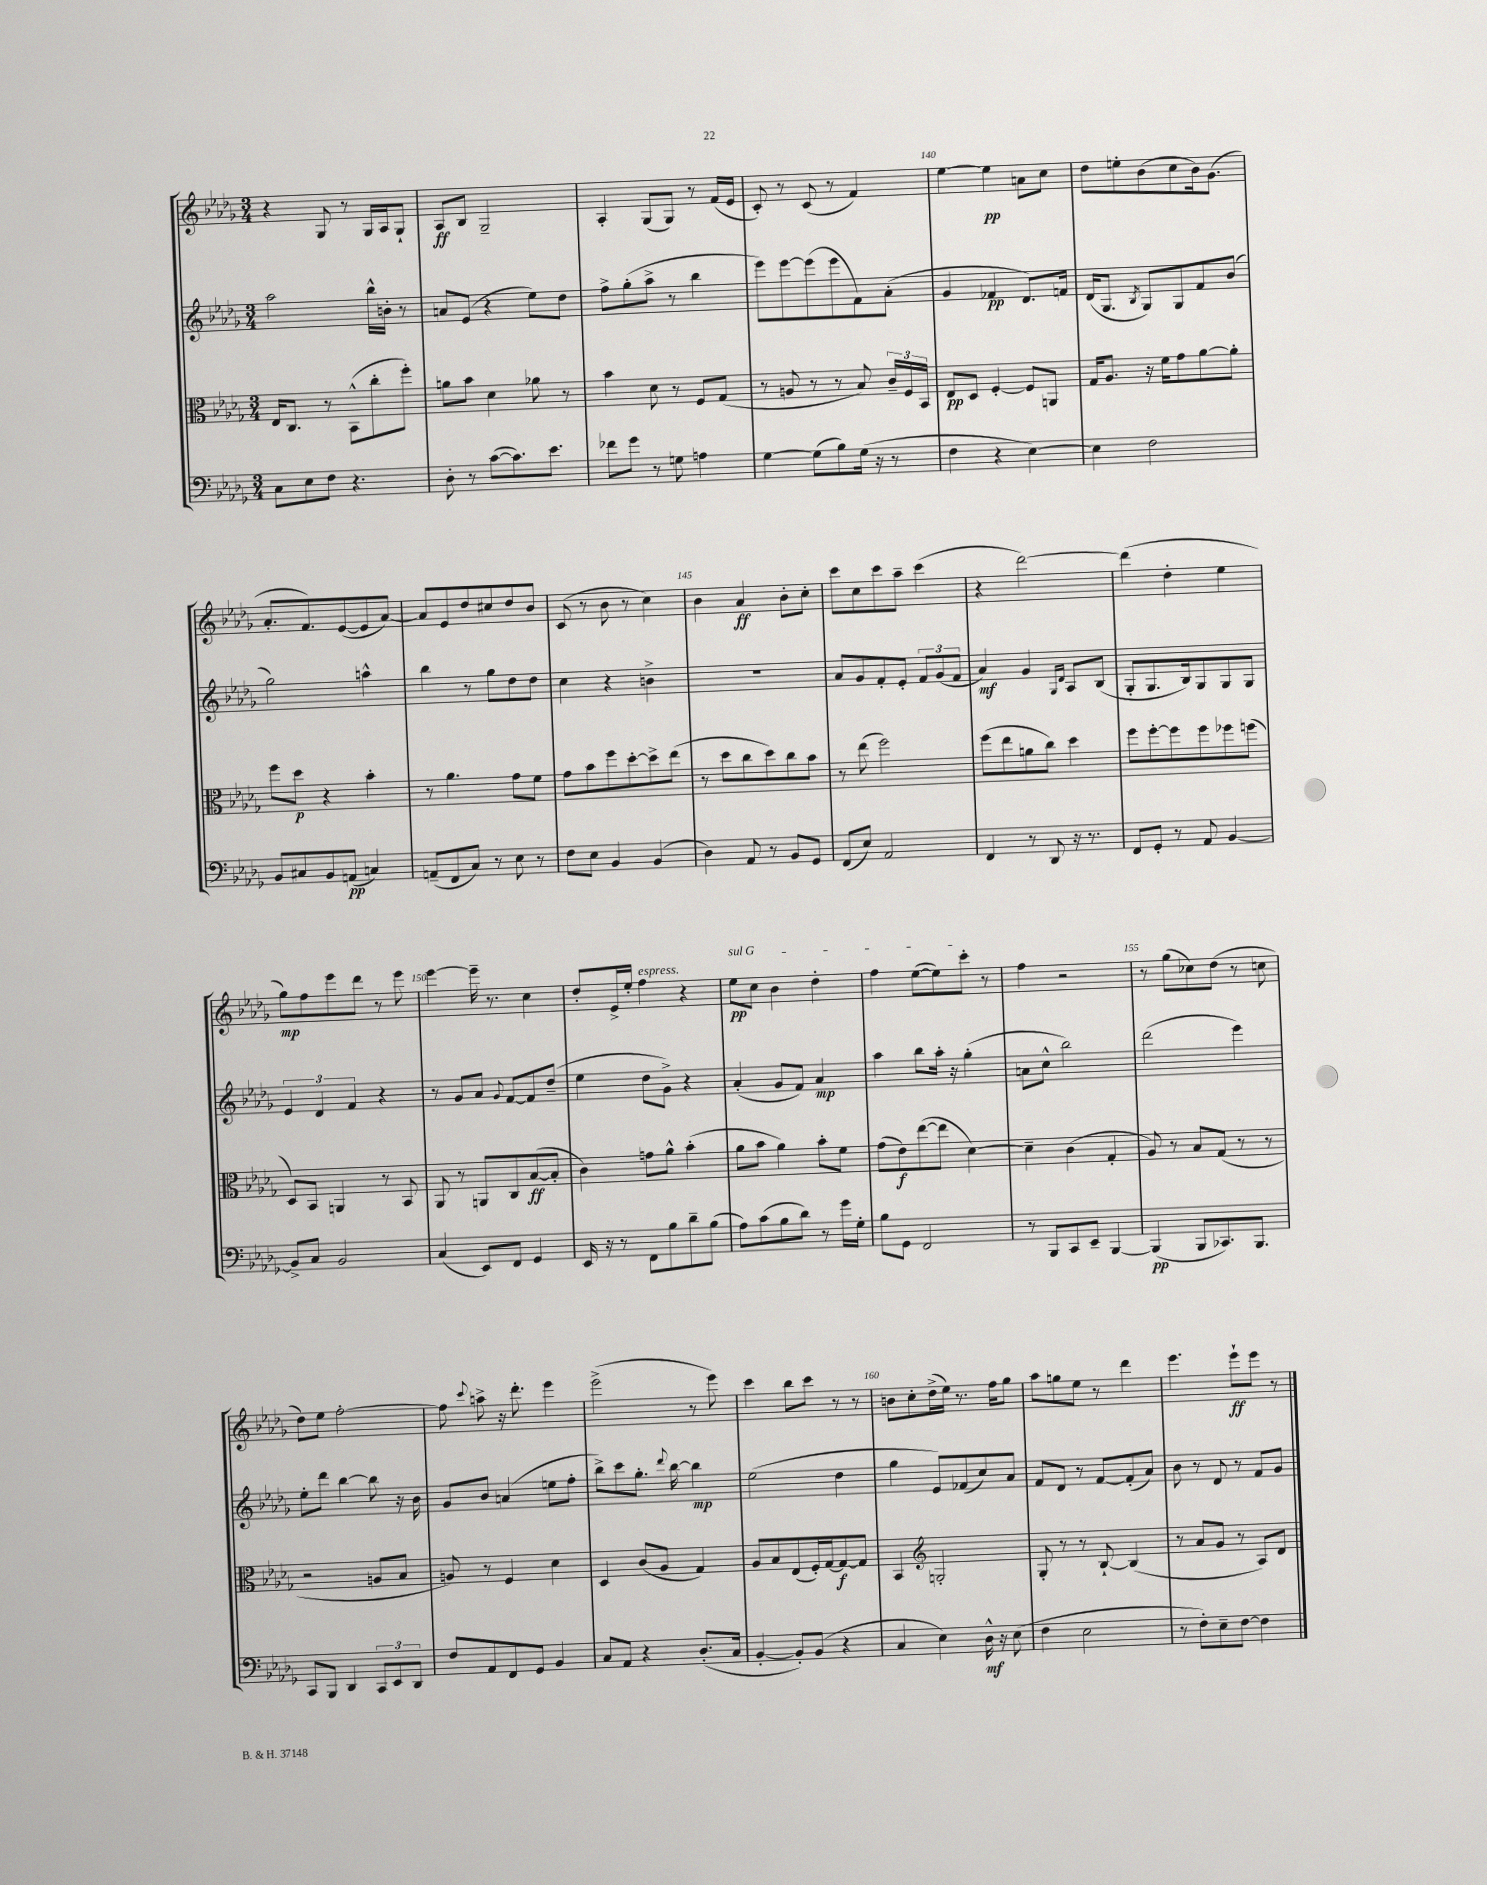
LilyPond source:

<<
\new StaffGroup <<
\new Staff = "s0" {
    \clef treble \key des \major \numericTimeSignature \time 3/4
    \autoBeamOff r4 ges8 r8 ges16[ aes16 ges8]-! |
    aes8[\ff bes8] ges2-- |
    aes4-. ges8[( ges8]) r8 f'16[( ees'16] |
    c'8-.) r8 c'8( r8 f'4) |
    ees''4~ ees''4\pp a'8[ c''8] |
    des''8[ e''8-. bes'8( c''8 bes'16) ges'8.]( |
    aes'8.[-. f'8.) ees'8~( ees'8 aes'8]~) |
    aes'8[ ees'8 des''8 cis''8 des''8 bes'8] |
    c'8( r8 bes'8 r8 c''4) |
    bes'4 aes'4\ff bes'8[-. c''8]-. |
    c'''8[ c''8 c'''8 aes''8]-- c'''4( |
    r4 des'''2~) |
    des'''4( des''4-. ees''4 |
    ges''8[\mp) f''8 ees'''8 des'''8] r8 ees'''8 |
    ees'''4~ ees'''16-- r8. c''4 |
    des''8[-. ees'16-> ees''16]-. f''4^\markup { \italic "espress." } r4 |
    \once \override TextSpanner.bound-details.left.text = \markup { \italic "sul G" } ees''8[\pp\startTextSpan c''8] bes'4 des''4-. |
    f''4 ees''8[~( ees''8) c'''8]-.\stopTextSpan r8 |
    f''4 r2 |
    r8 ges''8[( ces''8) des''8]( r8 c''8 |
    des''8[) ees''8] f''2~-. |
    f''8 \appoggiatura { c'''8 } a''8-> r16 des'''8.-. ees'''4 |
    ees'''2->( r8 ees'''8) |
    c'''4 bes''8[ c'''8] r8 r8 |
    b'8[ c''8-. des''16->( ees''16]) r8. f''16[ ges''8] |
    aes''8[ g''8 ees''8] r8 des'''4 |
    ees'''4. ees'''8[-!\ff ees'''8] r8 \bar "|." |
}
\new Staff = "s1" {
    \clef treble \key des \major \numericTimeSignature \time 3/4
    \autoBeamOff aes''2 bes''16[-^ b'16]-. r8 |
    a'8[ ees'8]( r4 ees''8[) des''8] |
    f''8[-> ges''8-.( aes''8]-> r8 bes''4 |
    ees'''8[) ees'''8~ ees'''8( ees'''8 f'8) aes'8]-.( |
    ges'4 fes'4\pp des'8.[) f'16] |
    des'16[( ges8.] \acciaccatura { bes8 } ges8[) ges8 f'8 bes'8]( |
    ges''2) a''4-^ |
    bes''4 r8 ges''8[ des''8 des''8] |
    c''4 r4 b'4-> |
    R2. |
    aes'8[ ges'8 f'8-. ees'8]-. \tuplet 3/2 { f'8[ ges'8( f'8] } |
    aes'4\mf) ges'4 \grace { ges16[ des'16] } aes8[ bes8]( |
    ges8[-. ges8. bes16) ges8 ges8 ges8] |
    \tuplet 3/2 { ees'4 des'4 f'4 } r4 |
    r8 ges'8[ aes'8] \appoggiatura { ges'8 } f'8[~ f'8 des''8]--( |
    ees''4 des''8[ ges'8]->) r4 |
    aes'4-.( ges'8[ f'8]) aes'4\mp |
    aes''4 bes''8[ aes''16]-. r16 ges''4-.( |
    a'8[ c''8]-^ bes''2) |
    des'''2( ees'''4) |
    ees''8[-. des'''8] bes''4~ bes''8 r16 bes'16 |
    ges'8[ bes'8] a'4( e''8[ f''8]-. |
    bes''8[->) c'''8 ges''8.]-. \appoggiatura { des'''8 } bes''16~ bes''4\mp |
    ees''2( des''4 |
    ges''4 ees'8[) fes'8( c''8) aes'8] |
    f'8[ des'8] r8 f'8[~ f'8-.( aes'8]) |
    bes'8 r8 des'8 r8 f'8[ ges'8] \bar "|." |
}
\new Staff = "s2" {
    \clef alto \key des \major \numericTimeSignature \time 3/4
    \autoBeamOff ees16[ c8.] r8 bes,8[-^( c''8-. f''8]-.) |
    a'8[ bes'8] des'4 aes'8 r8 |
    bes'4 des'8 r8 f8[ ges8]( |
    r8 a8 r8 r8 bes8) \tuplet 3/2 { c'16[-- f16 bes,16] } |
    ees8[\pp des8] f4~-. f8[ a,8] |
    ges16[ aes8.] r16 f'16[ ges'8 aes'8~ aes'8]-. |
    f''8[ des''8]\p r4 bes'4-. |
    r8 aes'4. ges'8[ f'8] |
    ges'8[ bes'8 f''8 des''8~-. des''8-> ees''8]( |
    r8 des''8[ c''8 des''8) c''8 bes'8] |
    r8 ees''8( f''2) |
    f''8[( ees''8 a'8 c''8]) des''4 |
    f''8[ f''8~-. f''8 f''8 fes''8 f''8]( |
    des8[) bes,8] a,4 r8 bes,8 |
    aes,8 r8 a,8[ c8 bes8~\ff( bes8]-. |
    c'4) g'8[ aes'8]-^ bes'4-.( |
    aes'8[ bes'8] aes'4) bes'8[-. f'8] |
    ges'8[( ees'8\f) ees''8~( ees''8] des'4~) |
    des'4-- c'4( ges4-. |
    aes8) r8 bes8[ ges8]( r8 r8 |
    r2 a8[ bes8] |
    a8) r8 f4 des'4 |
    des4 c'8[( aes8] ges4) |
    aes8[ bes8 ees8( f16-.) ges16~ ges8~\f ges8] |
    bes,4 \clef treble g2-. |
    ges8-. r8 r8 bes8~-! bes4( |
    r8 aes'8[ ges'8] r8 aes8[) des'8] \bar "|." |
}
\new Staff = "s3" {
    \clef bass \key des \major \numericTimeSignature \time 3/4
    \autoBeamOff c8[ ees8 f8] r4. |
    des8-. r8 c'8[~( c'8.) ees'8.] |
    fes'8[ ges'8] r8 g8 a4 |
    ges4~ ges8[( bes8) ges16]( r16 r8 |
    f4 r4 ees4~) |
    ees4 f2 |
    bes,8[ cis8 bes,8 a,8]\pp( c4) |
    a,8[--( f,8 c8]) r8 ees8 r8 |
    f8[ ees8] bes,4 bes,4( |
    des4) aes,8 r8 bes,8[ ges,8] |
    f,8[( ees8]) aes,2 |
    f,4 r8 des,8 r16 r8. |
    f,8[ ges,8]-. r8 aes,8 bes,4~ |
    bes,8[-> c8] bes,2 |
    c4( ees,8[) f,8] ges,4 |
    ees,16 r16 r8 f,8[ bes8 des'8-- bes8]( |
    aes8[) c'8( bes8 des'8]) r8 ges'16[ ges16]-. |
    bes8[ ges,8] f,2 |
    r8 bes,,8[ c,8 ees,8]-- bes,,4~ |
    bes,,4\pp( bes,,8[ ces,8.) bes,,8.] |
    c,8[ bes,,8] des,4 \tuplet 3/2 { c,8[ ees,8 des,8] } |
    f8[ aes,8 f,8 ges,8] bes,4 |
    c8[ aes,8] r4 des8.[-.( c16] |
    bes,4~-. bes,8[-.) bes,8]( r4 |
    c4 ees4) des16-^\mf r16 ees8( |
    f4 ees2 |
    r8 f8[-.) ees8-- f8]~ f4 \bar "|." |
}
>>
>>
\layout { \context { \Score currentBarNumber = #136 \override BarNumber.break-visibility = ##(#f #t #t) barNumberVisibility = #(every-nth-bar-number-visible 5) } }
